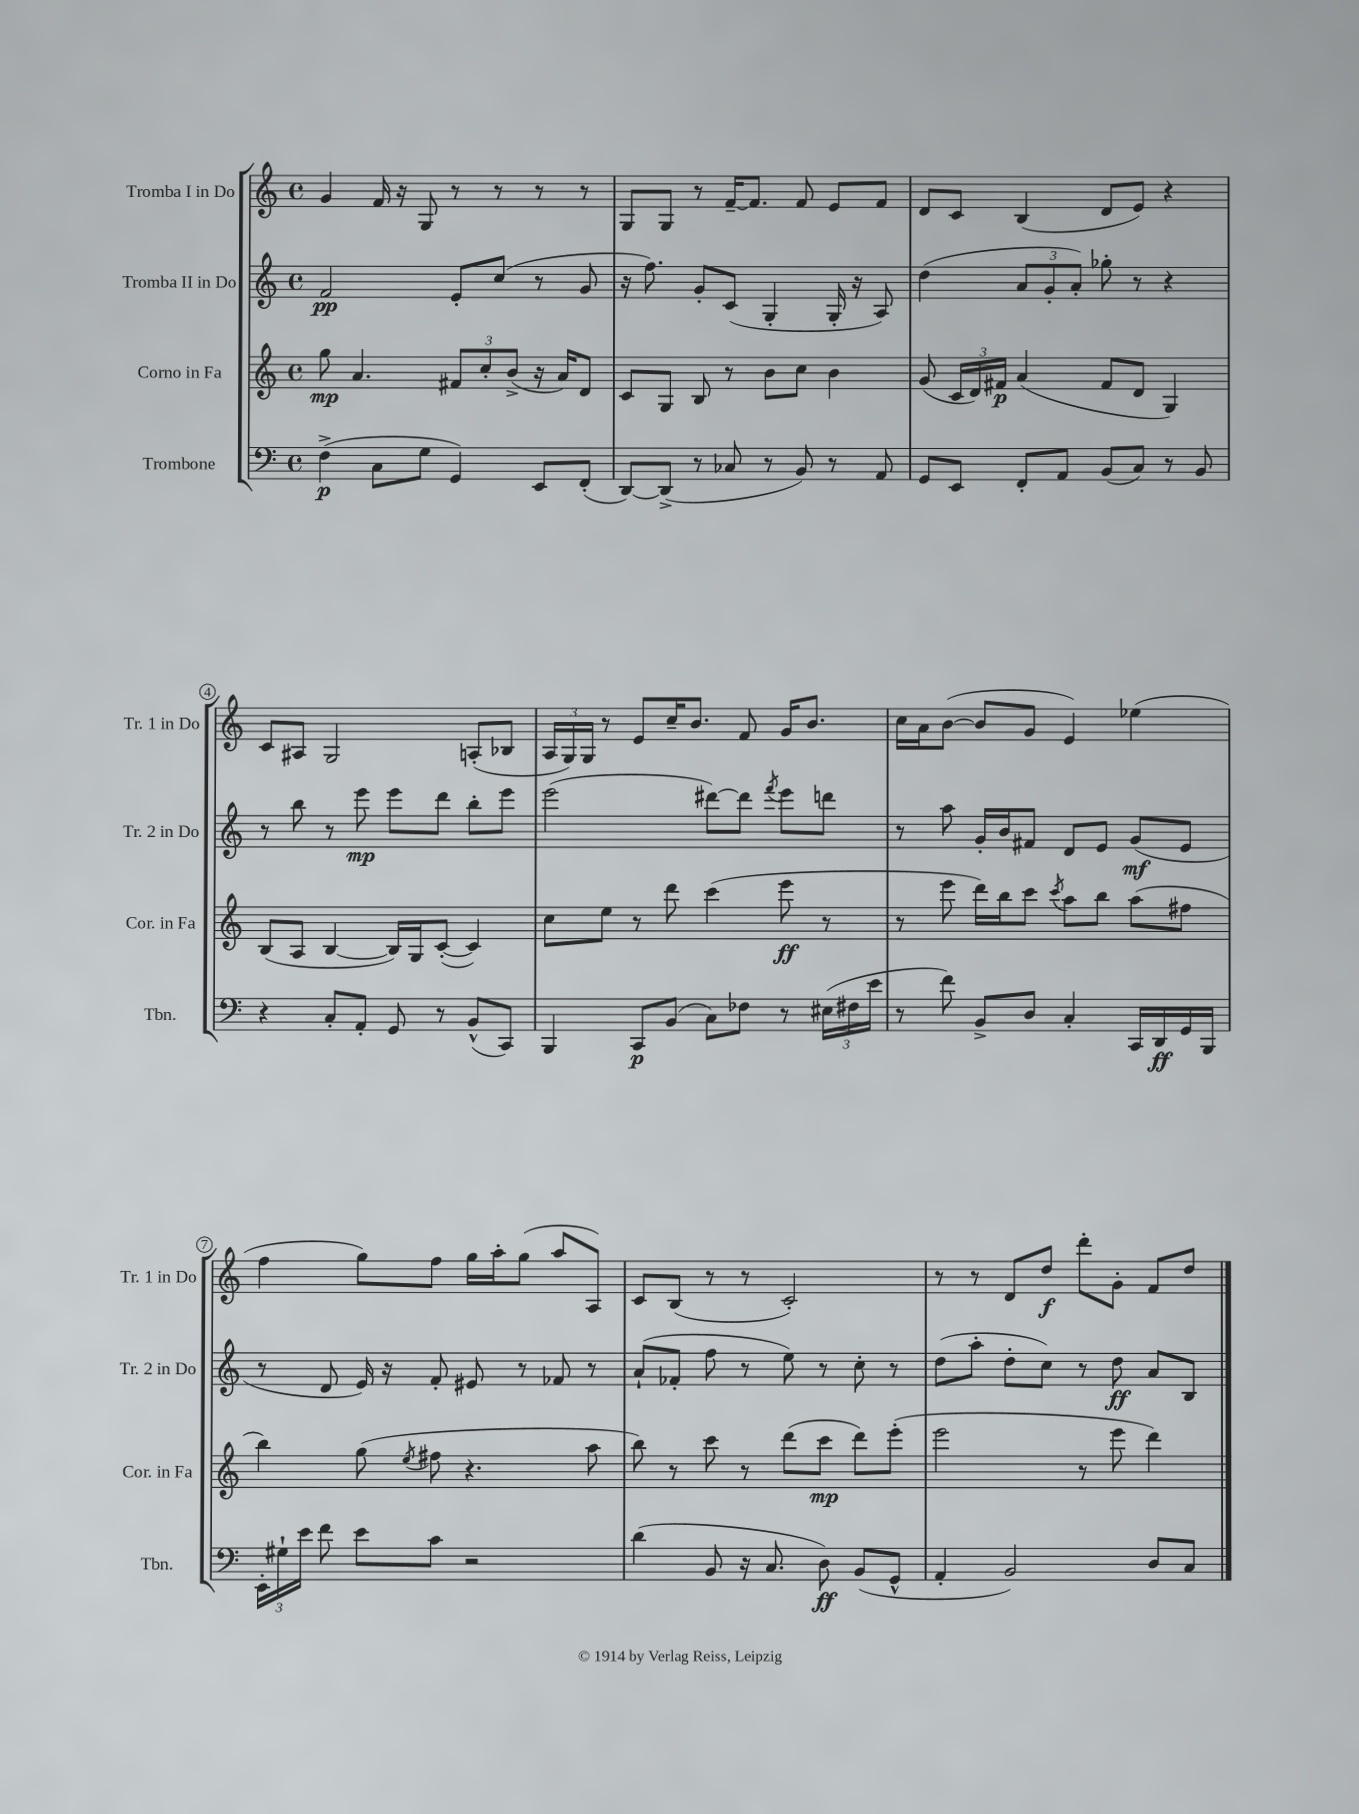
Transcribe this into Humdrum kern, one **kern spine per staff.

**kern	**dynam	**kern	**dynam	**kern	**dynam	**kern	**dynam
*part4	*part4	*part3	*part3	*part2	*part2	*part1	*part1
*staff4	*staff4	*staff3	*staff3	*staff2	*staff2	*staff1	*staff1
*I"Trombone	*	*I"Corno in Fa	*	*I"Tromba II in Do	*	*I"Tromba I in Do	*
*I'Tbn.	*	*I'Cor. in Fa	*	*I'Tr. 2 in Do	*	*I'Tr. 1 in Do	*
*clefF4	*	*clefG2	*	*clefG2	*	*clefG2	*
*k[]	*	*k[]	*	*k[]	*	*k[]	*
*M4/4	*	*M4/4	*	*M4/4	*	*M4/4	*
*met(c)	*	*met(c)	*	*met(c)	*	*met(c)	*
=1	=1	=1	=1	=1	=1	=1	=1
(4F^\	p	8gg\	mp	2f/	pp	4g/	.
.	.	4.a/	.	.	.	.	.
8C\L	.	.	.	.	.	16f/	.
.	.	.	.	.	.	16r	.
8G\J	.	.	.	.	.	8G/	.
4GG/)	.	12f#X/L	.	8e'/L	.	8r	.
.	.	12cc'/	.	.	.	.	.
.	.	.	.	(8cc/J	.	8r	.
.	.	(12b^/J	.	.	.	.	.
8EE/L	.	16r	.	8r	.	8r	.
.	.	16a/KL)	.	.	.	.	.
(8FF'/J	.	8d/J	.	8g/	.	8r	.
=2	=2	=2	=2	=2	=2	=2	=2
[8DD/L)	.	8c/L	.	16r	.	8G/L	.
.	.	.	.	8.ff\)	.	.	.
(8DD^/J]	.	8G/J	.	.	.	8G/J	.
8r	.	8B/	.	8g'/L	.	8r	.
8C-X/	.	8r	.	(8c/J	.	[16f~/KL	.
.	.	.	.	.	.	8.f/J]	.
8r	.	8b\L	.	4G'/	.	.	.
8BB/)	.	8cc\J	.	.	.	8f/	.
8r	.	4b\	.	16G'/	.	8e/L	.
.	.	.	.	16r	.	.	.
8AA/	.	.	.	8A/)	.	8f/J	.
=3	=3	=3	=3	=3	=3	=3	=3
8GG/L	.	(8g/	.	(4dd\	.	8d/L	.
8EE/J	.	24c/LL	.	.	.	8c/J	.
.	.	24d/)	.	.	.	.	.
.	.	24f#X/JJ	p	.	.	.	.
8FF'/L	.	(4a/	.	12a/L	.	(4B/	.
.	.	.	.	12g'/	.	.	.
8AA/J	.	.	.	.	.	.	.
.	.	.	.	12a'/J)	.	.	.
(8BB/L	.	8f#/L	.	8gg-X'\	.	8d/L	.
8C/J)	.	8d/J	.	8r	.	8e/J)	.
8r	.	4G/)	.	4r	.	4r	.
8BB/	.	.	.	.	.	.	.
!!LO:LB:g=z
=4	=4	=4	=4	=4	=4	=4	=4
4r	.	(8B/L	.	8r	.	8c/L	.
.	.	8A/J	.	8bb\	.	8A#X/J	.
8C'/L	.	[4B/	.	8r	.	2G/	.
8AA'/J	.	.	.	8eee\	mp	.	.
8GG/	.	16B/LL])	.	8eee\L	.	.	.
.	.	16G/J	.	.	.	.	.
8r	.	([8c'/J	.	8ddd\J	.	.	.
(8BB^^/L	.	4c/])	.	8bb'\L	.	(8An'/L	.
8CC/J)	.	.	.	8eee\J	.	8B-X/J	.
=5	=5	=5	=5	=5	=5	=5	=5
4BBB/	.	8cc\L	.	(2eee\	.	24A/LL	.
.	.	.	.	.	.	24G/)	.
.	.	.	.	.	.	24G/JJ	.
.	.	8ee\J	.	.	.	8r	.
8CC/L	p	8r	.	.	.	8e/L	.
(8BB/J	.	8ddd\	.	.	.	16cc~/K	.
.	.	.	.	.	.	8.b/J	.
8C\L)	.	(4ccc\	.	[8ddd#X\L)	.	.	.
8F-X\J	.	.	.	8ddd#\J]	.	8f/	.
.	.	.	.	8qfff/	.	.	.
8r	.	8eee\	ff	8eee\L	.	16g/KL	.
.	.	.	.	.	.	8.b/J	.
(24E#X\LL	.	8r	.	8dddn\J	.	.	.
24F#X\	.	.	.	.	.	.	.
24e\JJ	.	.	.	.	.	.	.
=6	=6	=6	=6	=6	=6	=6	=6
8r	.	8r	.	8r	.	16cc\LL	.
.	.	.	.	.	.	16a\J	.
8f\)	.	8eee\	.	8aa\	.	([8b\J	.
8BB^/L	.	16ddd\LL)	.	16g'/LL	.	8b/L]	.
.	.	16bb\J	.	16b/J	.	.	.
8D/J	.	8ccc\J	.	8f#X/J	.	8g/J	.
.	.	8qccc/	.	.	.	.	.
4C'/	.	8aa\L	.	8d/L	.	4e/)	.
.	.	8bb\J	.	8e/J	.	.	.
16CC/LL	.	(8aa\L	.	(8g/L	mf	(4ee-X\	.
16DD/	ff	.	.	.	.	.	.
16GG/	.	8ff#X\J	.	8e/J	.	.	.
16BBB/JJ	.	.	.	.	.	.	.
!!LO:LB:g=z
=7	=7	=7	=7	=7	=7	=7	=7
24EE'\LL	.	4bb\)	.	8r	.	4ff\	.
24G#X`\	.	.	.	.	.	.	.
24e\JJ	.	.	.	.	.	.	.
8f\	.	.	.	8d/	.	.	.
8e\L	.	(8gg\	.	16e/)	.	8gg\L)	.
.	.	.	.	16r	.	.	.
.	.	8qee/	.	.	.	.	.
8c\J	.	8ff#X\	.	8f'/	.	8ff\J	.
2r	.	4.r	.	8e#X/	.	16gg\LL	.
.	.	.	.	.	.	16aa'\J	.
.	.	.	.	8r	.	(8gg\J	.
.	.	.	.	8f-X/	.	8aa/L	.
.	.	8aa\	.	8r	.	8A/J)	.
=8	=8	=8	=8	=8	=8	=8	=8
(4d\	.	8bb\)	.	(8a`/L	.	8c/L	.
.	.	8r	.	8f-X'/J	.	(8B/J	.
8BB/	.	8ccc\	.	8ff\	.	8r	.
16r	.	8r	.	8r	.	8r	.
8.C/	.	.	.	.	.	.	.
.	.	(8ddd\L	.	8ee\)	.	2c'/)	.
8D\)	ff	8ccc\J	mp	8r	.	.	.
(8BB/L	.	8ddd\L)	.	8cc'\	.	.	.
8GG^^/J	.	(8eee'\J	.	8r	.	.	.
=9	=9	=9	=9	=9	=9	=9	=9
4AA'/	.	2eee\	.	(8dd\L	.	8r	.
.	.	.	.	8aa'\J	.	8r	.
2BB/)	.	.	.	8dd'\L	.	8d/L	.
.	.	.	.	8cc\J)	.	8dd/J	f
.	.	8r	.	8r	.	8ddd'\L	.
.	.	8eee\	.	8dd\	ff	8g'\J	.
8D/L	.	4ddd\)	.	8a/L	.	8f/L	.
8C/J	.	.	.	8B/J	.	8dd/J	.
==	==	==	==	==	==	==	==
*-	*-	*-	*-	*-	*-	*-	*-
